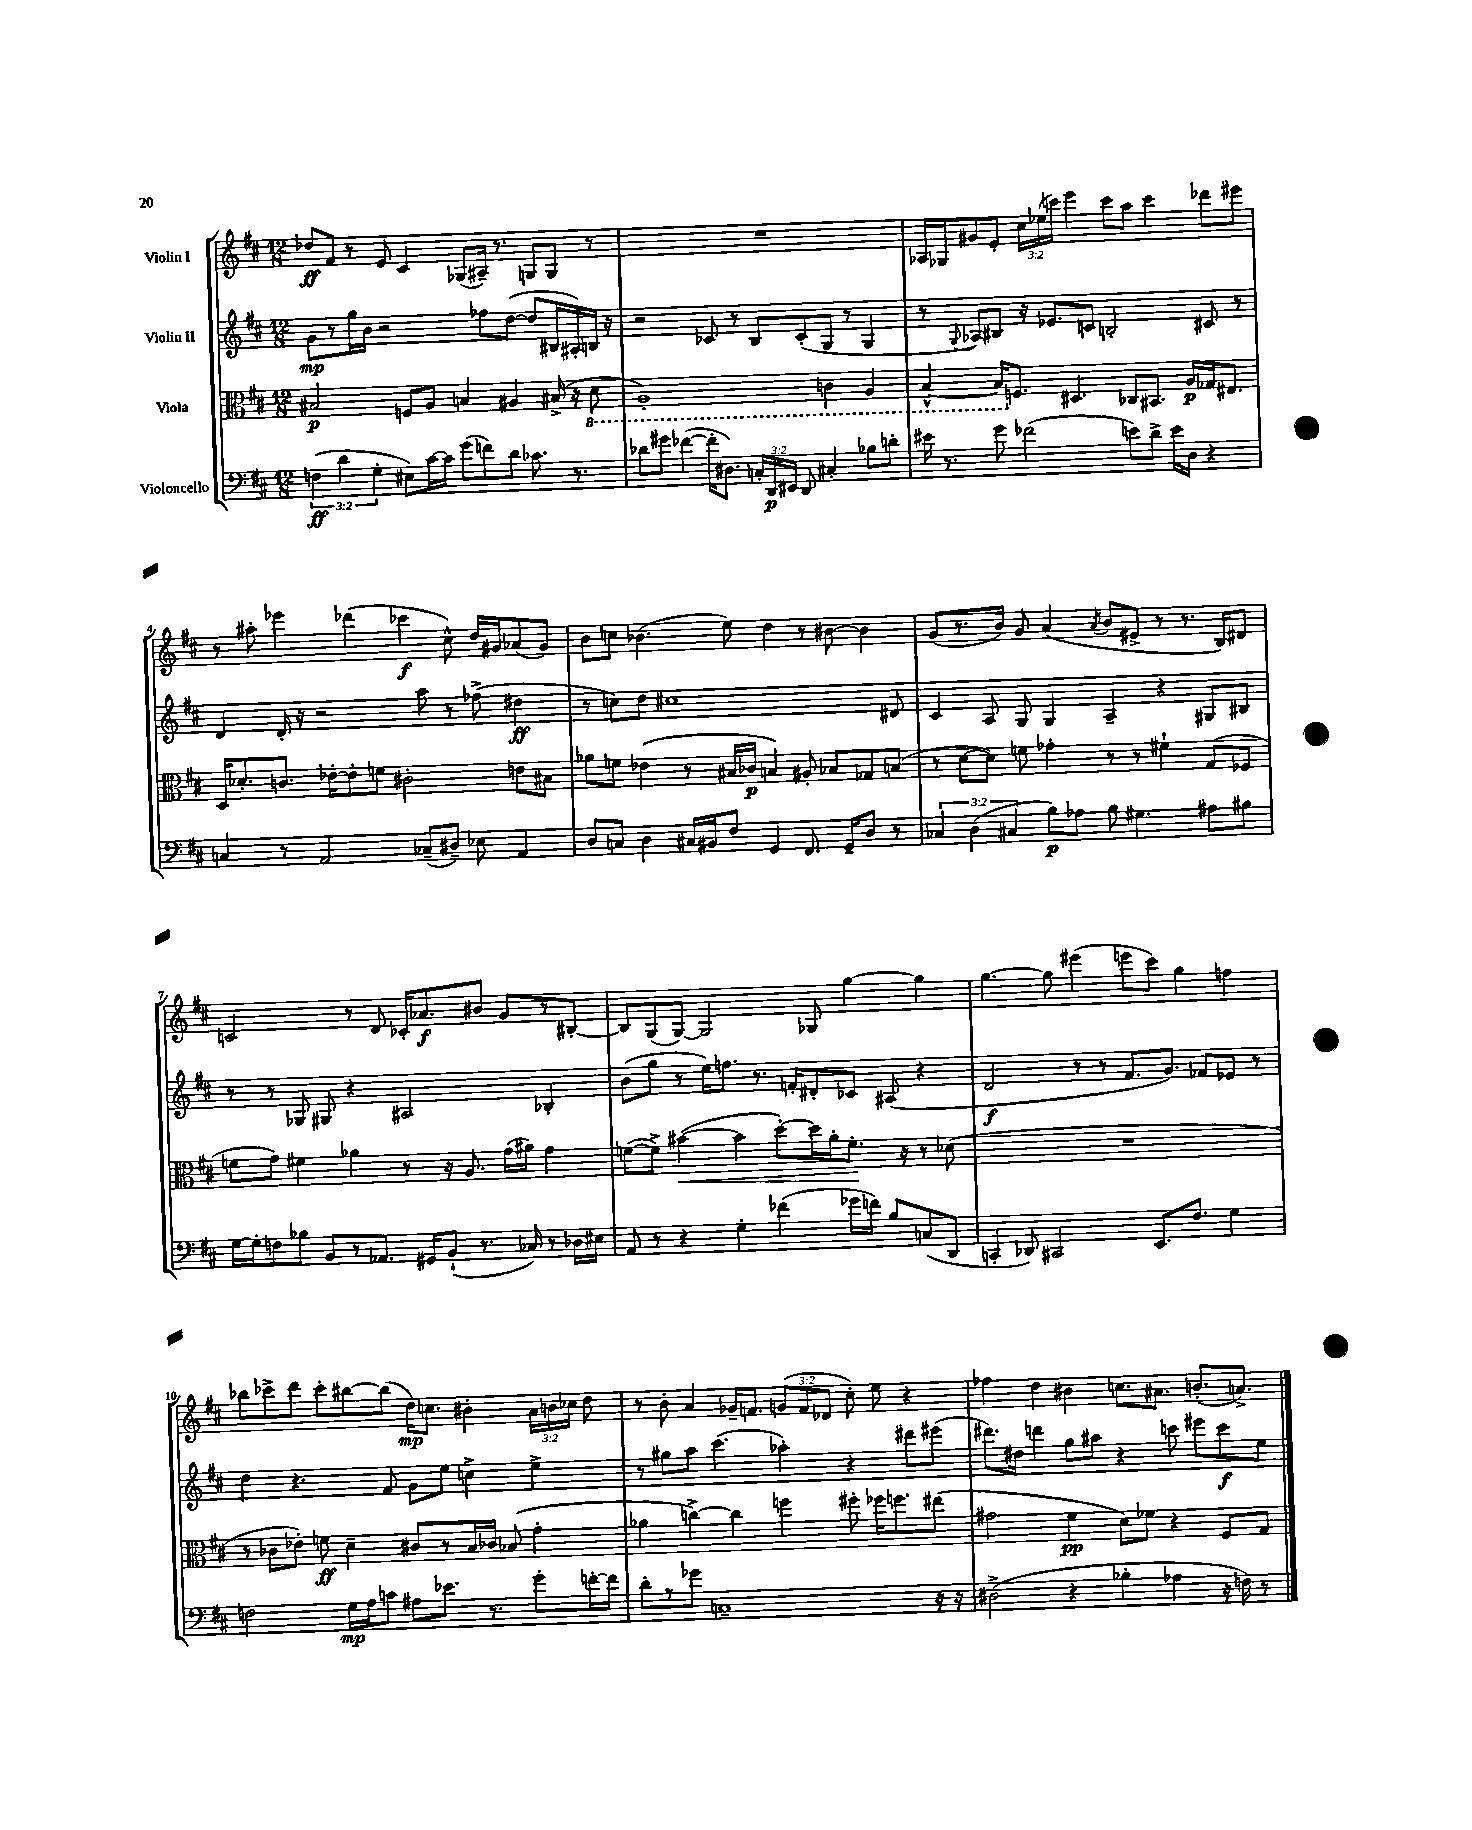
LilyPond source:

<<
\new StaffGroup <<
\new Staff = "s0" \with { instrumentName = "Violin I" } {
    \clef treble \key d \major \numericTimeSignature \time 12/8 \override Staff.TupletNumber.text = #tuplet-number::calc-fraction-text
    \autoBeamOff des''8[\ff fis'8] r8 e'8 cis'4 ges8[( ais16]--) r8. g8[ g8] r8 |
    R1. |
    aes16[ ges16 gis'8 e'8]-. \tuplet 3/2 { cis''16[ ees''16( c'''16]) } e'''4 c'''8[ a''8] c'''4 des'''8[ eis'''8] |
    r8 ais''8-. ees'''4 des'''4( ces'''4\f cis''8-^) d''16[ gis'16 aes'8( gis'8]) |
    b'8[ c''8] bes'4.( e''8) d''4 r8 bis'8~ bis'4 |
    g'8[( r8. b'16]) g'8 a'4( \acciaccatura { a'8 } b'8[ eis'8]-> r8 r8. b16[) dis'8] |
    c'2 r8 d'8 ces'16[-. aes'8.\f bis'8] g'8[ r8 bis8]~-. |
    bis8[ g8( g8]~) g2 ges8 g''4~ g''4 |
    g''4.~ g''8 eis'''4( e'''8[ cis'''8]) g''4 f''4 |
    bes''8[ ces'''8-> d'''8] ces'''8[-. bis''8~ bis''8]( d''16[\mp) c''8.] bis'4-. \tuplet 3/2 { a'16[ b'16 ces''16] } d''8 |
    r8 b'8-. a'4 ges'16[-- f'8.] \tuplet 3/2 { g'8[( f'8 des'8] } cis''8-.) e''8 r4 |
    fes''4 d''4 bis'4 c''8.[ ais'8.] b'8.[-.( a'8.]->) \bar "|." |
}
\new Staff = "s1" \with { instrumentName = "Violin II" } {
    \clef treble \key d \major \numericTimeSignature \time 12/8
    \autoBeamOff g'8[\mp r8 g''16 b'16] r2 fes''8[ d''8]~( d''8[ bis16 ais16-.) b16] r16 |
    r2 ces'8 r8 b8[ ces'8-.( g8] r8 g4 |
    r8 \appoggiatura { g8 } aes8[) bis8] r16 ees'8.[ c'8] b2-. cis'8 r8 |
    d'4 d'16-. r16 r2 a''8 r8 fes''8->( dis''4\ff |
    r8 c''8[) d''8] cis''1 dis'8 |
    cis'4 a8 g8 g4 a4-- r4 gis8[ bis8] |
    r8 r8 ges8 gis8 r4 ais2 bes4-. |
    b'8[( g''8] r8 e''16[) f''8.] r8. f'16[-. dis'8-. ces'8] ais8( r4 |
    d'2\f r8 r8 fis'8.[ g'8.]) fes'8[ ees'8] r8 |
    d''4 r4. fis'8 g'8[ e''8] c''4-> e''4-> |
    r8 gis''8[ a''8] cis'''4.( aes''4-.) r4 dis'''8[ eis'''8]( |
    dis'''8.[) dis''16] d'''4 g''8[ ais''8] r4 c'''8 eis'''8[ c'''8\f e''8] \bar "|." |
}
\new Staff = "s2" \with { instrumentName = "Viola" } {
    \clef alto \key d \major \numericTimeSignature \time 12/8
    \autoBeamOff bis2\p f8[ a8] b4 ais4 bis16->( r16 \ottava #-1 d8 |
    a,1-.) c4 a,4 |
    b,4~-^ b,16[ \ottava #0 f8.] dis4. ces8[ bis,8.] a16[\p ges16 eis8.] |
    d16[ des'8.-. c'8.] ees'16[~-. ees'8-. f'8] cis'2-. e'8[ bis8] |
    aes'8[ f'8] ees'4( r8 bis16[ ces'16]\p b4) ais8-. bes8[ ges8 b8]( |
    r8 d'8[~ d'8]) f'8 ges'4-. r8 r8 fis'4-! g8[( fes8] |
    f'8[ g'8]) fis'4 aes'4 r8 r16 a8. g'16[( ais'16]) g'4 |
    f'8[~( f'8]->) bis'4~\<( bis'4 d''8[~-.) d''16 a'16-. f'8.]-.\! r16 r8 des'8( |
    R1. |
    r8 ces'8[ ees'8]-.) f'8\ff d'4-- cis'8[ r8 b16 ces'16] bes8( g'4-. |
    aes'4 c''4~->) c''4 f''4 fis''8-. fes''16[ f''8. eis''8]( |
    gis'2 fis'4\pp d'8[) fes'8] r4 fis8[ g8] \bar "|." |
}
\new Staff = "s3" \with { instrumentName = "Violoncello" } {
    \clef bass \key d \major \numericTimeSignature \time 12/8 \override Staff.TupletNumber.text = #tuplet-number::calc-fraction-text
    \autoBeamOff \tuplet 3/2 { f4\ff( d'4 g4-. } eis8[) cis'16~ cis'16] g'8[( f'8) d'8] ces'8. r8. |
    des'8[ gis'8] fes'4~( fes'16[-. dis8.]) \tuplet 3/2 { c16[-. d,16\p eis,16] } d,8 cis4-. bes8[ d'8]-. |
    eis'16 r8. g'8 fes'2( e'8[) d'8]-> e'16[ d16] r4 |
    c4 r8 a,2 ces8[--( dis8]--) ees8 a,4 |
    d8[ c8] d4 cis16[ bis,16 fis8] g,4 fis,8. g,16[-- d8] r8 |
    \tuplet 3/2 { ces4 d4( cis4 } b8[\p) aes8] b8 gis4. ais8[ bis8] |
    g16[~ g16-. f8 bes8] b,8[ r8 aes,8.] gis,16[ b,8]-!( r8. ces16) r8 des16[ eis16] |
    a,8 r8 r4 g4-. fes'4( ges'16[ f'16]) b8[ c8( d,8] |
    c,4-. des,8) cis,2 e,8.[ fis8.] g4 |
    f2 g16[\mp a16 c'8] ais8[ ees'8.] r8. g'8[-. f'16~-. f'16] |
    d'8[-. r8 ges'8] c1-- r16 r16 |
    dis2->( r4 bes4-. aes4 r16 f16) r8 \bar "|." |
}
>>
>>
